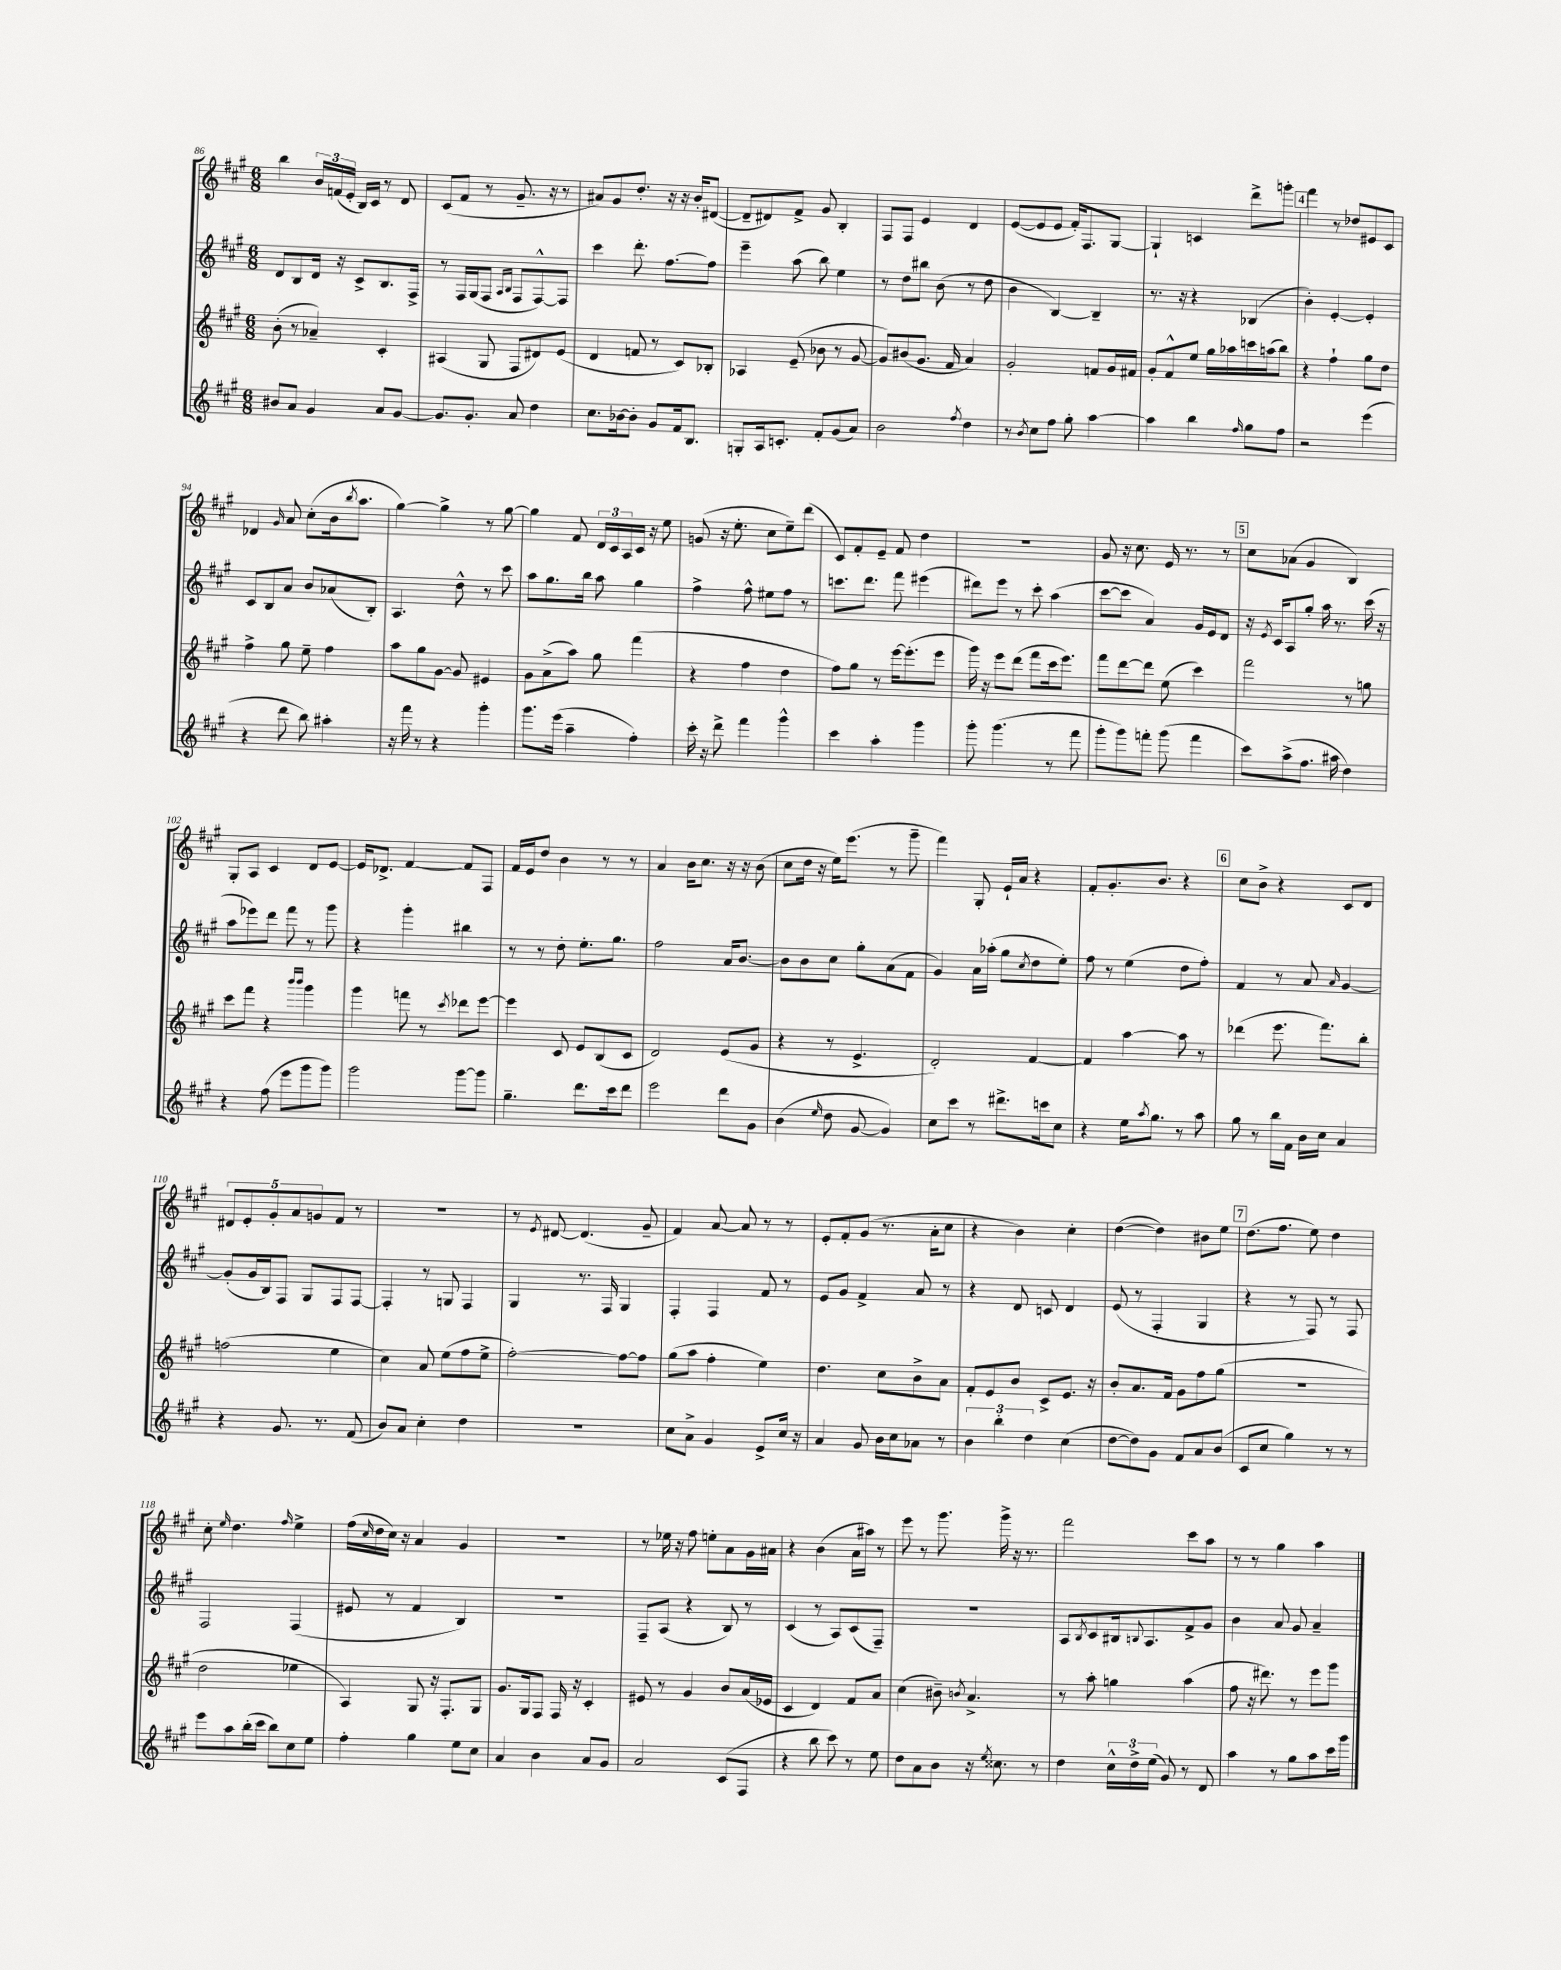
<<
\new StaffGroup <<
\new Staff = "s0" {
    \clef treble \key a \major \numericTimeSignature \time 6/8
    b''4 \tuplet 3/2 { b'16 f'16( e'16-. } b16) cis'16 r8 d'8 |
    cis'8( fis'8 r8 gis'8.-- r16 r8 |
    ais'8) gis'8 d''8.-. r16 r16 b'16-. dis'8~( |
    dis'8-- dis'8) fis'8-> gis'8 b4-. |
    fis8 fis8 e'4 d'4 |
    e'8~( e'8 e'8 fis'16-.) fis8. gis8~ |
    gis4-! c'4 d'''8-> g'''8-. |
    \mark \markup { \box "4" } fis'''4 r8 des''8 eis'8 cis'8 |
    des'4 \grace { gis'16 } a'8 cis''8-.( b'16 \acciaccatura { b''8 } a''8. |
    gis''4~) gis''4-> r8 gis''8~ |
    gis''4 fis'8 \tuplet 3/2 { d'16 cis'16 a16 } cis'16 r16 e''8 |
    g'8( r16 e''8.-. cis''8 e''8--) d'''8( |
    cis'8) fis'8-. e'8-- fis'8 d''4 |
    R2. |
    gis'8 r16 cis''8. e'16 r8. r8 |
    \mark \markup { \box "5" } cis''8 aes'8( gis'4 b4) |
    gis8-. a8 cis'4 d'8 e'8~ |
    e'16 des'8.-> fis'4~ fis'8 fis8 |
    fis'16 e'16 d''8 b'4 r8 r8 |
    a'4 b'16 cis''8. r16 r16 b'8( |
    cis''8 d''16 r16 e''16) e'''8.( r8 gis'''8-- |
    fis'''4) gis8-. e'16-! a'16 r4 |
    fis'8-. gis'8.-. b'8. r4 |
    \mark \markup { \box "6" } cis''8 b'8-> r4 cis'8 d'8 |
    \tuplet 5/4 { dis'8 e'8-. gis'8-. a'8 g'8 } fis'8 r8 |
    R2. |
    r8 \acciaccatura { e'8 } dis'8~ dis'4.( gis'8-- |
    fis'4) a'8~ a'8 r8 r8 |
    e'8-. fis'8-. gis'8( r8. a'16-. cis''8 |
    r4 b'4) cis''4-. |
    d''4~( d''4) bis'8 e''8 |
    \mark \markup { \box "7" } d''8.( fis''8. e''8) d''4 |
    cis''8-. \grace { e''16 } d''4. \grace { fis''16 } e''4-> |
    fis''16( \grace { cis''16 } d''16 cis''16) r16 a'4 gis'4 |
    R2. |
    r8 ees''16 r16 fis''8 e''8-. a'8 gis'16 ais'16 |
    r4 b'4( a'16 ais''16) r8 |
    e'''8 r8 gis'''8. gis'''16-> r16 r8. |
    fis'''2 cis'''8 a''8 |
    r8 r8 gis''4 a''4 \bar "|." |
}
\new Staff = "s1" {
    \clef treble \key a \major \numericTimeSignature \time 6/8
    d'8 b8 d'16 r16 cis'8-> b8. fis16-> |
    r8 fis16 gis16( fis8 \grace { a16 b16 } fis8 fis8~-^) fis8 |
    cis'''4 d'''8.-. fis''8.~ fis''8 |
    e'''4-- a''8( b''8) e''4 |
    r8 d''8 bis''8 b'8( r8 d''8 |
    b'4 b4~) b4-- |
    r8. r16 r4 bes4( |
    \mark \markup { \box "4" } b'4-.) e'4~-. e'4-. |
    cis'8 b8 a'8 b'8 aes'8( b8-.) |
    a4. d''8-^ r8 cis'''8 |
    a''8 gis''8. b''16 a''8 gis''4 |
    fis''4-> fis''8-^ eis''8 fis''8 r8 |
    c'''8. d'''8. fis'''8 eis'''4( |
    dis'''8) e'''8 r8 cis'''8-. a''4( |
    cis'''8~ cis'''8 a'4) gis'16 e'16 d'8 |
    \mark \markup { \box "5" } r16 \acciaccatura { e'8 } cis'16 a8 gis''8-. a''16 r8. cis'''16( r16 |
    a''8 ees'''8) d'''8 fis'''8 r8 gis'''8 |
    r4 gis'''4-. bis''4 |
    r8 r8 d''8-. e''8.-. gis''8. |
    fis''2 a'16 b'8.~ |
    b'8 b'8 cis''8 gis''8-. a'8( fis'8 |
    gis'4) a'16 aes''16-.( gis''8 \acciaccatura { cis''8 } d''8 e''8-.) |
    fis''8 r8 e''4( d''8 fis''8-.) |
    \mark \markup { \box "6" } fis'4 r8 a'8 \grace { a'16 } gis'4~ |
    gis'8-.( gis'16 b16) fis8 gis8 fis8 fis8~ |
    fis4-. r8 g8 fis4 |
    gis4 r8. fis16 gis4 |
    fis4-. fis4 fis'8 r8 |
    e'8 gis'8 fis'4-> a'8 r8 |
    r4 d'8 c'8 d'4 |
    e'8( r8 fis4-. gis4 |
    \mark \markup { \box "7" } r4 r8 fis8) r8 fis8 |
    fis2 fis4( |
    eis'8 r8 fis'4 b4) |
    R2. |
    fis8-- a8( r4 b8) r8 |
    cis'4( r8 a8) cis'8( fis8--) |
    R2. |
    a8 \acciaccatura { b8 } cis'8 bis16 \appoggiatura { b8 } a8. fis'8-> gis'8 |
    b'4 a'8 gis'8 a'4-- \bar "|." |
}
\new Staff = "s2" {
    \clef treble \key a \major \numericTimeSignature \time 6/8
    b'8-.( r8 aes'4--) cis'4-. |
    ais4( gis8 fis8 dis'8) e'8( |
    d'4 f'8 r8 cis'8) bes8-. |
    aes4 e'8--( bes'8 r8 gis'8~ |
    gis'8) bis'8( gis'8. fis'16 a'4) |
    gis'2-. f'8 gis'16 fis'16 |
    gis'8-. fis'8-^ e''8 gis''16 aes''16 c'''16 a''16( b''8) |
    \mark \markup { \box "4" } r4 fis''4-! gis''8 d''8 |
    fis''4-> gis''8 e''8-- fis''4 |
    a''8 gis''8 gis'8~ gis'8 eis'4 |
    gis'8 a'8->( a''8) gis''8 fis'''4( |
    r4 fis''4 d''4 |
    fis''8) gis''8 r8 e'''16~ e'''8.-.( e'''8 |
    gis'''16) r16 e'''8 d'''8( fis'''8 cis'''16 e'''8.) |
    fis'''8 d'''8~ d'''8 e''8( cis'''4) |
    \mark \markup { \box "5" } fis'''2 r8 g''8 |
    cis'''8 fis'''8 r4 \grace { b'''16 b'''16 } gis'''4 |
    gis'''4 f'''8 r8 \acciaccatura { cis'''8 } des'''8 e'''8~ |
    e'''4 cis'8 e'8 b8( cis'8 |
    d'2) e'8( gis'8 |
    r4 r8 e'4.-> |
    d'2-.) fis'4~ |
    fis'4 a''4~ a''8 r8 |
    \mark \markup { \box "6" } des'''4( e'''8. fis'''8.) b''8-. |
    f''2( e''4 |
    cis''4) a'8 e''8( fis''8 e''8-> |
    fis''2~-.) fis''8~ fis''8 |
    gis''8( a''8 fis''4-. e''4) |
    d''4. cis''8 b'8-> a'8 |
    fis'8-. e'8 b'8 cis'8-> e'8. r16 |
    b'8-. a'8. fis'16 gis'8 fis''8 gis''8( |
    \mark \markup { \box "7" } R2. |
    d''2 ees''4 |
    a4) gis8 r16 fis8.-. gis8 |
    gis'8. gis16 fis8 fis16 r16 cis'4-. |
    eis'8 r8 gis'4 b'8 a'16( ees'16 |
    cis'4 d'4) fis'8 a'8 |
    cis''4( bis'8--) \acciaccatura { b'8 } a'4.-> |
    r8 a''8-. g''4 a''4( |
    fis''8 r16 dis'''8.) r8 e'''8 gis'''8 \bar "|." |
}
\new Staff = "s3" {
    \clef treble \key a \major \numericTimeSignature \time 6/8
    bis'8 a'8 gis'4 a'8 gis'8~ |
    gis'8. gis'8.-. a'8 d''4 |
    cis''8. bes'16~ bes'8-. gis'8 fis'16 b8. |
    g8-. a16 c'8.-. fis'8-. gis'8( a'8) |
    b'2 \acciaccatura { fis''8 } d''4 |
    r8 \acciaccatura { b'8 } cis''8 fis''8 gis''8-. a''4~ |
    a''4 b''4 \grace { fis''16 } gis''8 fis''8 |
    \mark \markup { \box "4" } r2 e'''4( |
    r4 d'''8 b''8) ais''4-. |
    r16 fis'''16 r8 r4 gis'''4-. |
    gis'''8. e'''16( a''4-- fis''4-.) |
    cis'''16-. r16 d'''8-> fis'''4 gis'''4-^ |
    cis'''4 a''4-. gis'''4 |
    gis'''8-. gis'''4.( r8 fis'''8 |
    gis'''8-. gis'''8) f'''8-. gis'''8( f'''4 |
    \mark \markup { \box "5" } cis'''8) a''8->( fis''8. ais''16 d''4) |
    r4 fis''8( e'''8 gis'''8 gis'''8) |
    gis'''2 gis'''8~ gis'''8 |
    gis''4.-- d'''8. cis'''16 d'''8 |
    e'''2 d'''8 gis'8 |
    b'4( \grace { e''16 } d''8 gis'8~ gis'4) |
    cis''8 cis'''8 r8 dis'''8.-> c'''16 cis''8 |
    r4 e''16 \acciaccatura { a''8 } gis''8. r8 a''8 |
    \mark \markup { \box "6" } gis''8 r8 b''16 fis'16 b'16 cis''16 a'4 |
    r4 gis'8. r8. fis'8( |
    b'8) a'8 cis''4-. d''4 |
    R2. |
    cis''8 a'8-> gis'4 e'8-> cis''16 r16 |
    a'4 gis'8 b'16 cis''16 aes'8 r8 |
    \tuplet 3/2 { b'4 b''4-. d''4 } cis''4( |
    d''8~ d''8) gis'8 fis'8 a'8 b'8( |
    \mark \markup { \box "7" } cis'8 cis''8 gis''4) r8 r8 |
    e'''8 a''8 b''16-.( cis'''16 b''8) cis''8 e''8 |
    fis''4-. gis''4 e''8 cis''8 |
    a'4 b'4 a'8 gis'8 |
    a'2 cis'8( fis8 |
    r4 b''8 cis'''8) r8 e''8 |
    d''8 a'8 b'8 r16 \acciaccatura { e''8 } cisis''8. r8 |
    d''4 \tuplet 3/2 { cis''16-^ d''16-> e''16( } gis'8) r8 d'8 |
    a''4 r8 gis''8 a''8 cis'''16 gis'''16 \bar "|." |
}
>>
>>
\layout { \context { \Score currentBarNumber = #86 } }
